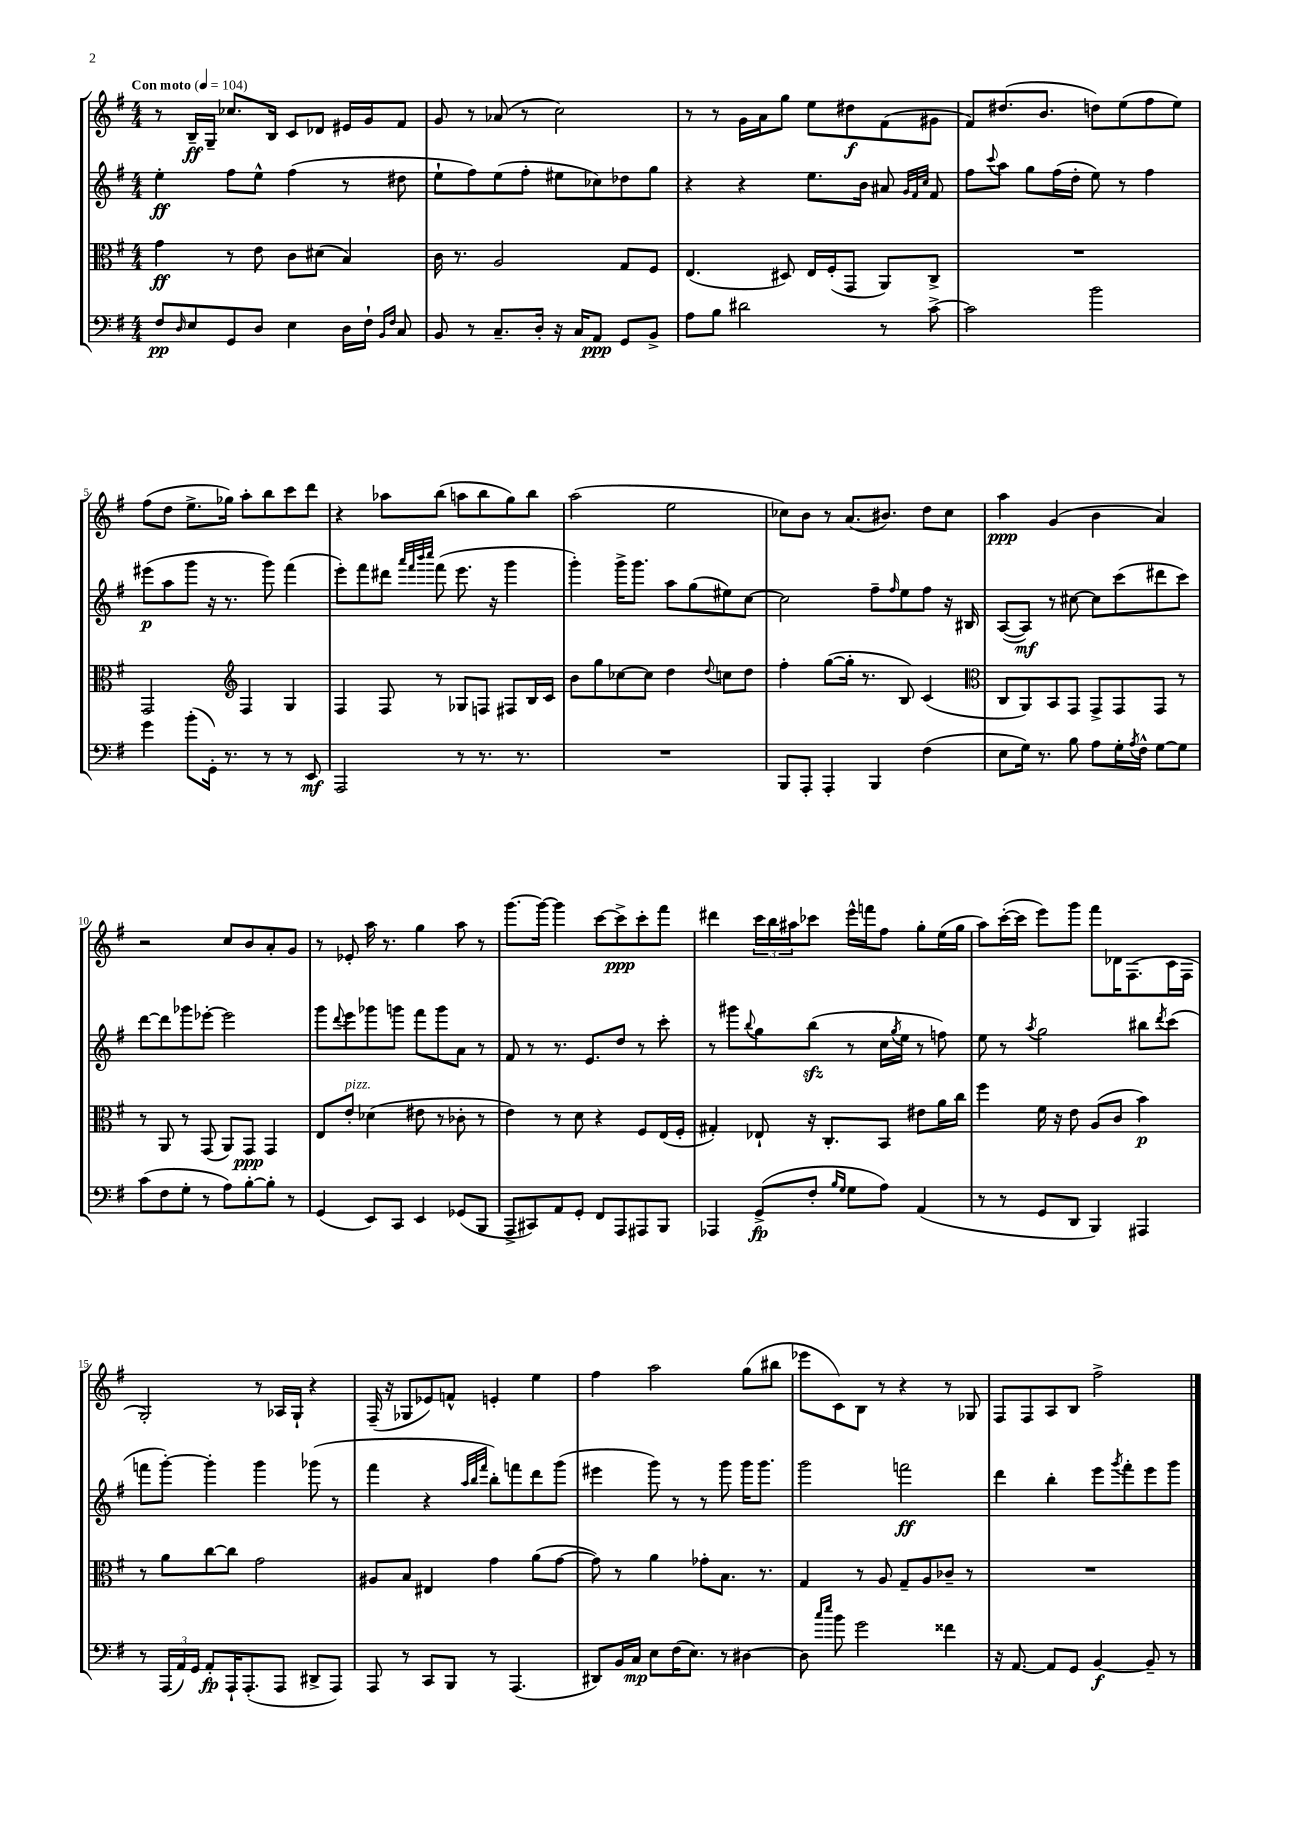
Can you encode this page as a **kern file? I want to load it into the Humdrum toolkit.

**kern	**kern	**kern	**kern
*staff4	*staff3	*staff2	*staff1
*clefF4	*clefC3	*clefG2	*clefG2
*k[f#]	*k[f#]	*k[f#]	*k[f#]
*M4/4	*M4/4	*M4/4	*M4/4
*MM104	*MM104	*MM104	*MM104
8F#/L	4g\	4ee'\	8r
16qqD/	.	.	.
8E/	.	.	16B~/LL
.	.	.	16G~/JJ
8GG/	8r	8ff#\L	8.cc-/L
8D/J	8e\	8ee^^\J	.
.	.	.	16B/Jk
4E\	8c\L	(4ff#\	8c/L
.	(8d#\J	.	8d-/J
16D\LL	4B/)	8r	16e#/LL
16F#`\JJ	.	.	16g/J
16qqBB/LL	.	.	.
16qqF#/JJ	.	.	.
8C/	.	8dd#\	8f#/J
=	=	=	=
8BB/	16c\	8ee`\L	8g/
.	8.r	.	.
8r	.	8ff#\)	8r
8.C~/L	2A/	(8ee\	(8a-/
.	.	8ff#'\J	8r
16D'/Jk	.	.	.
16r	.	8ee#\L	2cc\)
16C/LK	.	.	.
8AA/J	.	8cc-\)	.
8GG/L	8G/L	8dd-\	.
8BB^/J	8F#/J	8gg\J	.
=	=	=	=
8A\L	(4.E/	4r	8r
8B\J	.	.	8r
2d#\	.	4r	16g\LL
.	.	.	16a\J
.	8D#/)	.	8gg\J
.	16E/LL	8.ee\L	8ee\L
.	(16F#'/J	.	.
.	8GG/J	.	8dd#\
.	.	16b\Jk	.
8r	8AA/L)	8a#/	(8f#\
.	.	32qqg/LLL	.
.	.	32qqf#/	.
.	.	32qqcc/JJJ	.
[8c^\	8C^/J	8f#/	8g#\J
=	=	=	=
2c\]	1r	8ff#\L	8f#/L)
.	.	8qqccc/	.
.	.	8aa\J	(8.dd#/
.	.	8gg\L	.
.	.	.	8.b/J
.	.	(16ff#\L	.
.	.	16dd'\JJ	.
2b\	.	8ee\)	8dd\L)
.	.	8r	(8ee\
.	.	4ff#\	8ff#\
.	.	.	8ee\J)
=	=	=	=
4g\	2GG/	(8eee#\L	(8ff#\L
.	.	8aa\	8dd\J
(8b'\L	.	8ggg\J	8.ee^\L
16GG'\Jk)	.	16r	.
8.r	.	8.r	16gg-\Jk)
*	*clefG2	*	*
.	4F#/	.	8aa'\L
8r	.	8ggg\)	8bb\
8r	4G/	(4fff#\	8ccc\
8EE/	.	.	8ddd\J
=	=	=	=
2AAA/	4F#/	8eee'\L)	4r
.	.	8fff#\	.
.	8F#/	8ddd#\J	8aa-\L
.	.	32qqaaa/LLL	.
.	.	32qqfff#/	.
.	.	32qqbbb/	.
.	.	32qqcccc/JJJ	.
.	8r	(8fff#\	(8bb\J
8r	8G-/L	8.eee\	8aa\L
8.r	8F/J	.	8bb\
.	.	16r	.
.	8F#/L	4ggg\	8gg\)
8.r	.	.	.
.	16B/L	.	8bb\J
.	16c/JJ	.	.
=	=	=	=
1r	8b\L	4ggg'\)	(2aa\
.	8gg\	.	.
.	[8cc-\	16ggg^\LK	.
.	.	8.ggg\J	.
.	8cc-\]J	.	.
.	4dd\	8aa\L	2ee\
.	.	(8gg\	.
.	8qqdd/	.	.
.	8cc\L	8ee#\)	.
.	8dd\J	[8cc\J	.
=	=	=	=
8BBB/L	4ff#'\	2cc\]	8cc-\L)
8AAA'/J	.	.	8b\J
4AAA'/	([8gg\L	.	8r
.	16gg'\]Jk	.	(8.a/L
.	8.r	.	.
4BBB/	.	8ff#~\L	.
.	.	.	8.b#/J)
.	.	16qqff#/	.
.	8B/)	8ee\	.
(4F#\	(4c/	8ff#\J	8dd\L
.	.	16r	8cc-\J
.	.	16B#/	.
=	=	=	=
*	*clefC3	*	*
8E\L	8C/L	([8A/L	4aa\
16G\Jk)	8AA/)	8A/]J)	.
8.r	.	.	.
.	8BB/	8r	(4g/
8B\	8GG/J	[8cc#\	.
8A\L	8GG^/L	8cc#\]L	4b\
16G'\L	8GG/	(8ccc\	.
8qA/	.	.	.
16F#^^\JJ	.	.	.
[8G\L	8GG/J	8ddd#\	4a/)
8G\]J	8r	8ccc\J)	.
=	=	=	=
(8c\L	8r	[8ddd\L	2r
8F#\	8AA/	8ddd\]	.
8G'\J	8r	8ggg-\	.
8r	(8GG/	[8eee-'\J	.
8A\L)	8AA/L)	2eee-\]	8cc/L
[8B'\	8GG/J	.	8b/
8B'\]J	4GG/	.	8a'/
8r	.	.	8g/J
=	=	=	=
(4GG/	8E/L	8ggg\L	8r
.	.	8qqddd/	.
.	8e'/J	8eee\	8e-'/
8EE/L)	(4d-\	8ggg-\	16aa\
.	.	.	8.r
8CC/J	.	8ggg\J	.
4EE/	8e#\	8fff#\L	4gg\
.	8r	8ggg\	.
(8GG-/L	8c-'\	8a\J	8aa\
8BBB/J	8r	8r	8r
=	=	=	=
8AAA^/L	4e\)	8f#/	[8.ggg\L
8CC#/)	.	8r	.
.	.	.	16ggg\_Jk
8AA/	8r	8.r	4ggg\]
8GG'/J	8d\	.	.
.	.	8.e/L	.
8FF#/L	4r	.	[8ccc\L
8AAA/	.	8dd/J	8ccc^\]
8AAA#/	8F#/L	8r	8ccc'\
8BBB/J	(16E/L	8ccc'\	8fff#\J
.	16F#'/JJ	.	.
=	=	=	=
4AAA-/	4G#'/)	8r	4ddd#\
.	.	8ggg#\L	.
.	.	8qqbb/	.
(8GG^/L	8E-`/	8gg\	24ccc\LL
.	.	.	24bb\
.	.	.	24aa#\J
8F#'/J	16r	(8bb\J	8ccc-\J
.	8.C'/L	.	.
16qqB/LL	.	.	.
16qqG/JJ	.	.	.
8G\L	.	8r	16eee^^\LL
.	.	.	16fff\J
8A\J)	8BB/J	16cc\LL	8ff#\J
.	.	8qgg/	.
.	.	16ee\JJ	.
(4AA/	8e#\L	8r	8gg'\L
.	16a\L	8ff\)	(16ee\L
.	16cc\JJ	.	16gg\JJ
=	=	=	=
8r	4ff#\	8ee\	8aa\L)
8r	.	8r	([16ccc'\L
.	.	.	16ccc\]JJ
.	.	8qaa/	.
8GG/L	16f#\	2gg\	8eee\L)
.	16r	.	.
8DD/J	8e\	.	8ggg\J
4BBB/)	(8A/L	.	8fff#\L
.	8c/J	.	16d-\K
.	.	.	(8.F#\
4AAA#/	4b\)	8bb#\L	.
.	.	8qddd/	.
.	.	(8ccc\J	16c\L
.	.	.	16F#\JJ
=	=	=	=
8r	8r	8fff\L	2G'/)
(24AAA/LL	8a\L	[8ggg'\J)	.
24AA/)	.	.	.
24GG/JJ	.	.	.
8AA'/L	[8cc\	4ggg'\]	.
16AAA`/K	8cc\]J	.	.
(8.AAA'/	.	.	.
.	2g\	4ggg\	8r
8AAA/J	.	.	16A-/LL
.	.	.	16G`/JJ
8DD#^/L	.	(8ggg-\	4r
8AAA/J)	.	8r	.
=	=	=	=
8AAA/	8A#/L	4fff#\	(16F#~/
.	.	.	16r
8r	8B/J	.	8G-/L
8CC/L	4E#/	4r	8e-/)
8BBB/J	.	.	8f^^/J
.	.	32qqaa/LLL	.
.	.	32qqbb/	.
.	.	32qqfff#/JJJ	.
8r	4g\	8bb'\L)	4e'/
(4.AAA/	.	8fff\	.
.	(8a\L	8ddd\	4ee\
.	[8g\J	(8ggg\J	.
=	=	=	=
8DD#/L)	8g\])	4eee#\	4ff#\
16BB/L	8r	.	.
16C/JJ	.	.	.
8E\L	4a\	8ggg\)	2aa\
(16F#\K	.	8r	.
8.E\J)	.	.	.
.	8g-'\L	8r	.
8r	8.B\J	8ggg\	.
[4D#\	.	16ggg\LK	(8gg\L
.	8.r	8.ggg\J	.
.	.	.	8bb#\J
=	=	=	=
8D#\]	4G/	2ggg\	8eee-\L
16qqcc/LL	.	.	.
16qqee/JJ	.	.	.
8b\	.	.	8c\)
2g\	8r	.	8B\J
.	8A/	.	8r
.	8G~/L	2fff\	4r
.	8A/	.	.
4f##\	8c-~/J	.	8r
.	8r	.	8G-/
=	=	=	=
16r	1r	4ddd\	8F#/L
[8.AA/	.	.	.
.	.	.	8F#/
8AA/]L	.	4bb'\	8A/
8GG/J	.	.	8B/J
[4BB/	.	8eee\L	2ff#^\
.	.	8qggg/	.
.	.	8fff#'\	.
8BB~/]	.	8eee\	.
8r	.	8ggg\J	.
==	==	==	==
*-	*-	*-	*-
